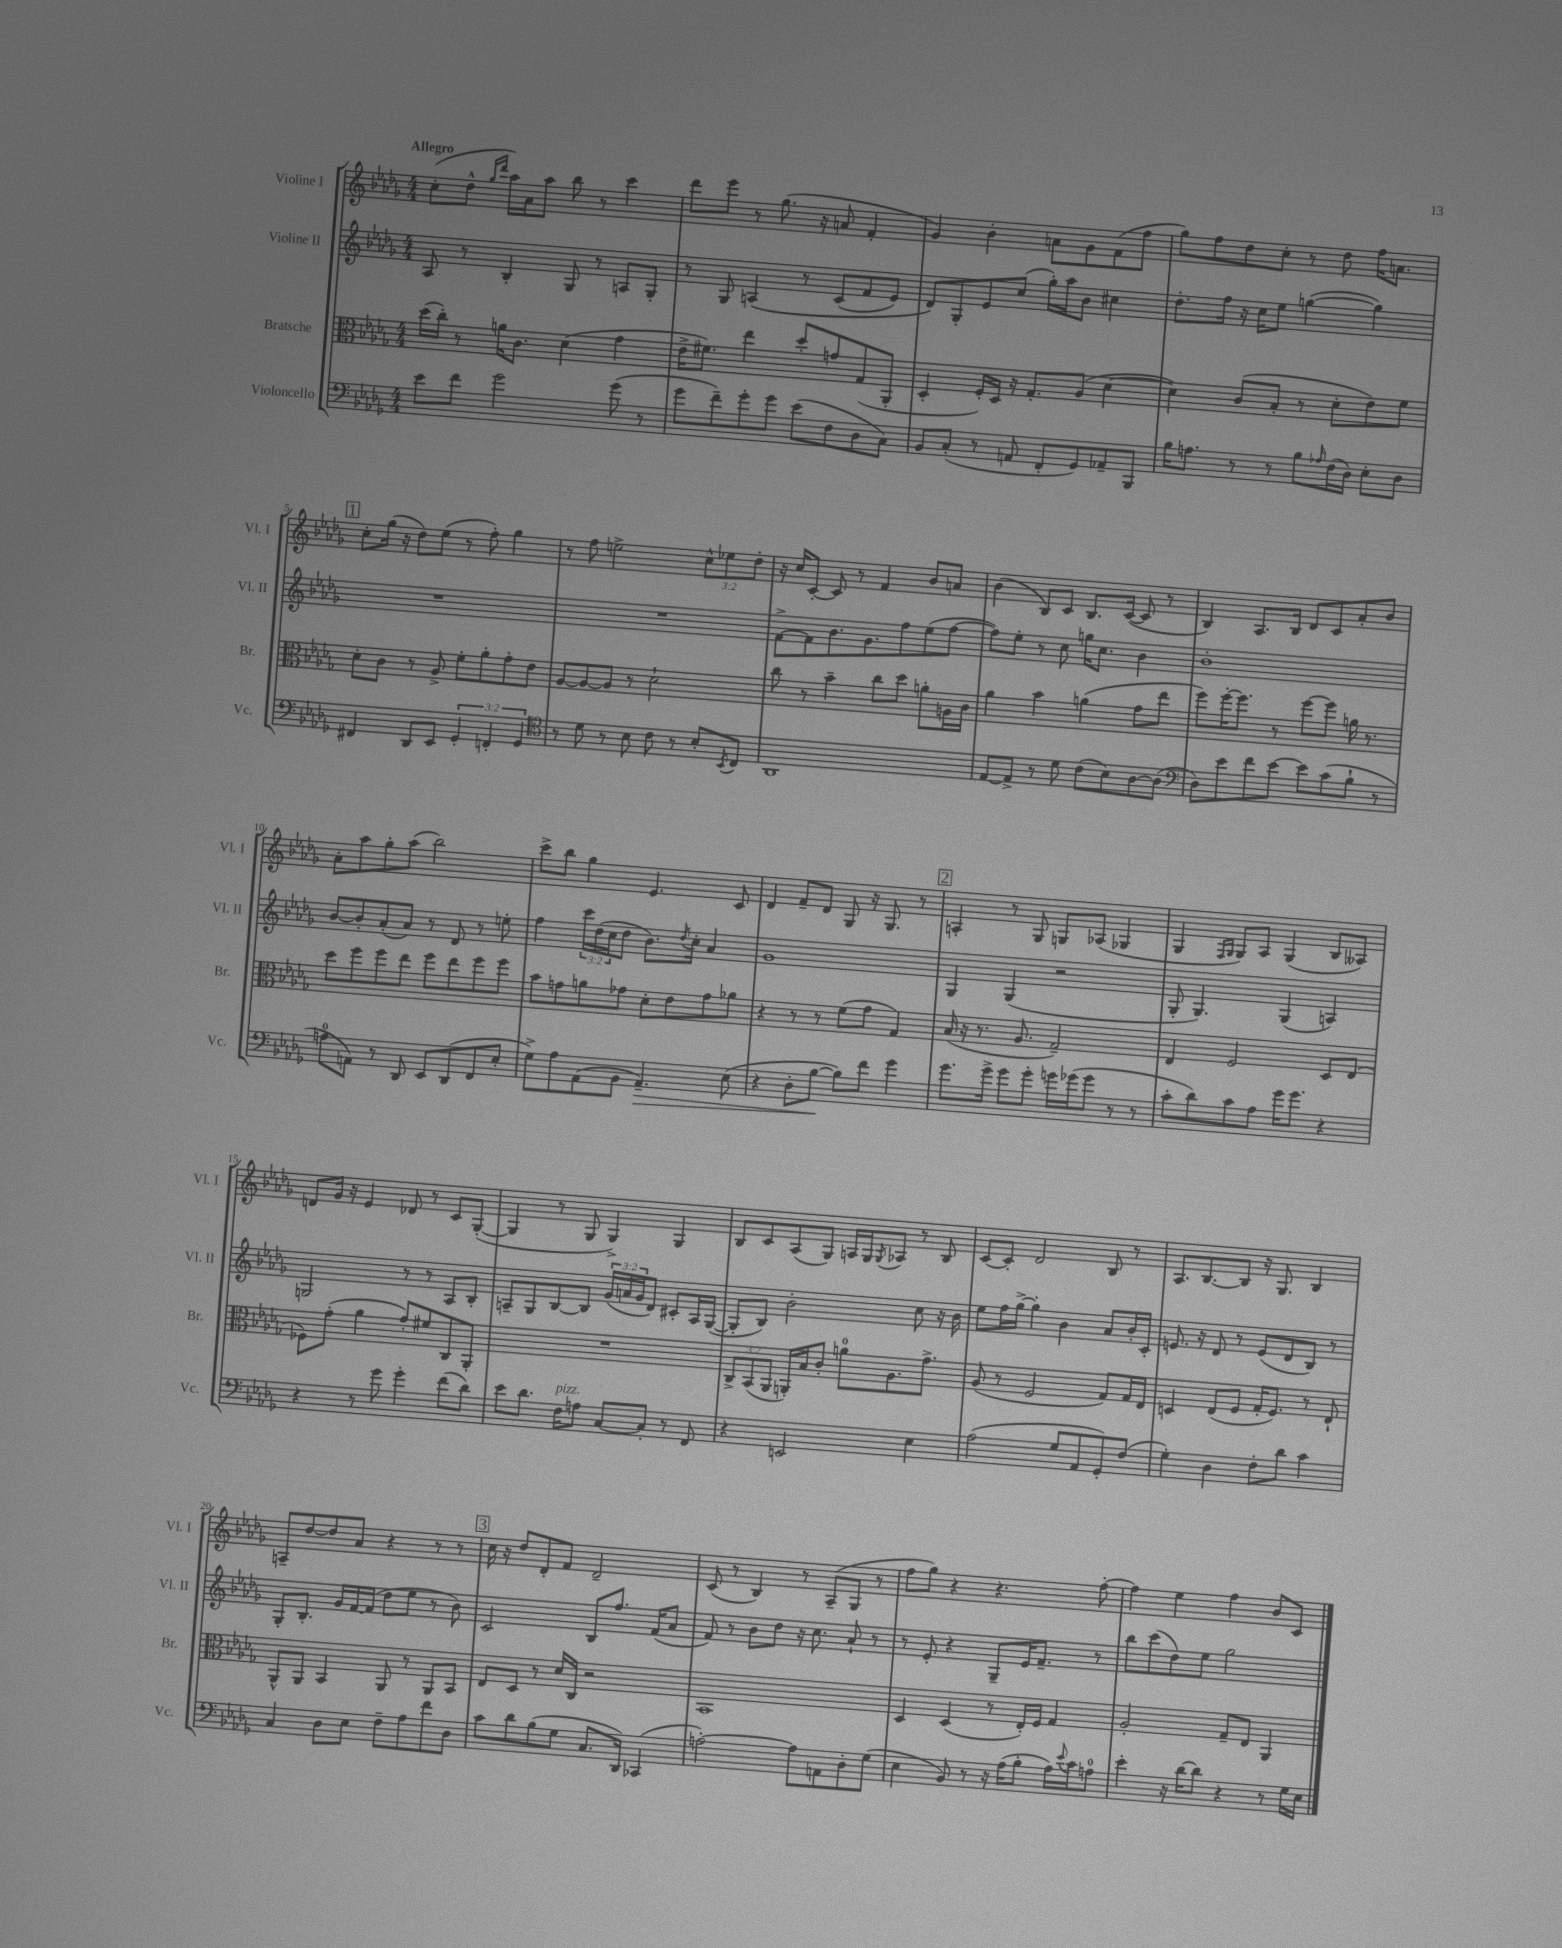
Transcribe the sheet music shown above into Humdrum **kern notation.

**kern	**kern	**kern	**kern
*staff4	*staff3	*staff2	*staff1
*clefF4	*clefC3	*clefG2	*clefG2
*k[b-e-a-d-g-]	*k[b-e-a-d-g-]	*k[b-e-a-d-g-]	*k[b-e-a-d-g-]
*M4/4	*M4/4	*M4/4	*M4/4
8e-	(16dd-	8A-	(8cc'
.	16cc')	.	.
8f	8r	8r	8dd-^^
.	.	.	16qqgg-
.	.	.	16qqddd-
2g-	16a	4B-'	16aa-)
.	8.c	.	16a-
.	.	.	8aa-
.	(4d-	8G-	8bb-
.	.	8r	8r
(8g-	4g-	8A	4ccc
8r	.	8G-'	.
=	=	=	=
8g-	16e-^	8r	8ddd-
.	8.f#)	.	.
8f~)	.	8G-	8eee-
8g-'	4ee-	&(4A	8r
8g-	.	.	(8.gg-
(8e-	8dd-'	8r	.
.	.	.	16r
8F	8g	(8c	8a
8D-	(8G-	8f	4f'
8C)	8AA-'	8e-)	.
=	=	=	=
8BB-	4D-'	8d-&)	4g-)
(8C'	.	8G-'	.
8r	16F')	8e-	4b-'
.	16D-	.	.
8AA	16r	(8cc	.
.	8.G-'	.	.
8FF'	.	16gg-')	8a
.	.	16aa-	.
8GG-)	(8A-	8b-	8g-
8AA-~	[4d-	4cc#	(8f
8BBB-	.	.	8ff
=	=	=	=
16B-	4d-])	8.dd-'	8gg-)
8.A	.	.	.
.	.	.	8ff
.	.	16ff	.
8r	(8c	16r	8dd-
.	.	16cc	.
8r	8B-'	8ee-	8cc'
8B-	8r	([4gg	8r
16qqA-	.	.	.
(16F	8d-'	.	8dd-
16D-)	.	.	.
8E-'	8e-)	4gg])	16ff
.	.	.	8.a
8D-	8f	.	.
=	=	=	=
4FF#	8d-'	1r	8cc'
.	8c	.	(16gg-
.	.	.	16r
8DD-	8r	.	8dd-)
8EE-	8A-^	.	(8ee-
6GG-'	8f'	.	8r
.	8a-'	.	8ff')
6FF'	.	.	.
.	8g-'	.	4gg-
6GG-	.	.	.
.	8e-	.	.
=	=	=	=
*clefC4	*	*	*
8r	[8A-	1r	8r
8d-	8A-_	.	8ff
8r	8A-]	.	2ee^
8B-	8r	.	.
8c	2d-`	.	.
8r	.	.	.
8B-'	.	.	12cc^^
.	.	.	12ee-
8qBB-	.	.	.
8C	.	.	.
.	.	.	12dd-'
=	=	=	=
1AA-	8cc	[8f^	16r
.	.	.	16cc
.	8r	8f]	[8c'
.	4b-~	8.b-	8c]
.	.	.	8r
.	.	8.g-	.
.	8cc	.	4f
.	8dd-	8ff	.
.	8a'	(8ee-	8b-
.	16A	[8ff	8a
.	16c	.	.
=	=	=	=
[8E-	4a-	8ff])	(4b-
8E-^]	.	8ee-'	.
8r	4b-	8r	8B-)
8d-	.	8cc	8c
(8c	(4a	16gg	8.B-
.	.	8.cc	.
8B-)	.	.	.
.	.	.	([16c
[8A-	8g-	4b-	8c]
(8A-]	8ee-	.	8r
=	=	=	=
*clefF4	*	*	*
8D-)	8ff)	1b-'	4B-)
8e-	[16ff'	.	.
.	8.ff]	.	.
8f	.	.	8.A-
[8e-	8r	.	.
.	.	.	16B-
8e-]	[8ff	.	8d-
(8c	8ff]	.	8c
8B-`	16a	.	8a-'
.	8.r	.	.
8r	.	.	8b-
=	=	=	=
8A	8dd-	[8b-	8a-'
8AA)	8ff	8b-']	8aa-
8r	8ff	(8a-'	8gg-'
8DD-	8ee-	8a-)	(8aa-
8EE-	8ff	8r	2bb-)
(8DD-	8ee-	8d-	.
8FF	8ff	8r	.
8E-'	8ff	8ee'	.
=	=	=	=
8G-^)	8b-	4ff	8ccc^
8A-	8g	.	8bb-
(8AA-	8a	24ccc	4gg-
.	.	(24dd-	.
.	.	24cc	.
8BB-	8g-	8dd-	.
4.AA-~)	8d-'	8.b-)	4.e-
.	8e-	.	.
.	.	8qdd-	.
.	.	16cc'	.
.	8g-	4a-	.
(8E-	8a-	.	8c
=	=	=	=
4r	4r	1g-	4d-
8D-'	8r	.	8f~
[8B-	8r	.	8d-
8B-])	(8f	.	8G-
8f	8g-	.	16r
.	.	.	8.G-
4g-	4G-)	.	.
.	.	.	8r
=	=	=	=
8.g-	(16B-	4G-	4A'
.	16r	.	.
.	8.r	.	.
16g-^	.	.	.
8g-	.	(4G-	8r
.	8.A-	.	.
8g-'	.	.	8G-
16g	2G-~)	2r	8G
(16g-	.	.	.
8g-	.	.	(8A-
8r	.	.	4G-
8r	.	.	.
=	=	=	=
8c'	4E-	8G-'	4G-
8d-)	.	4.G-)	.
.	.	.	16qqF
.	.	.	16qqG-
8c	2F	.	8G-)
8A-	.	.	8A-
16g-	.	(4G-	(4G-
8.g-	.	.	.
4r	8D-	4A)	8B-
.	(8E-	.	8A--)
=	=	=	=
4r	8F-)	2G	8d
.	(8g-'	.	16g-
.	.	.	16r
8r	4a-	.	4e-
8g-	.	.	.
4g-'	8g-')	8r	8d-
.	8f#	8r	8r
(8f	8C	8A-	8c
8d-)	8AA-'	8B-'	([8G-'
=	=	=	=
8e-	1r	8A~	4G-]
8.d-	.	8G-	.
.	.	[8B-	8r
16F	.	.	.
8A	.	8B-]	8G-
[8C	.	(24g-	4G-^)
.	.	24a	.
.	.	24g-	.
8C']	.	8d-)	.
8r	.	8c#'	4G-
8FF	.	16A	.
.	.	([16G-	.
=	=	=	=
4r	12C^	8G-']	8B-
.	(12BB-	.	.
.	.	8B-)	8c
.	12AA-	.	.
2EE	16AA')	2b-'	(8A-
.	16B-	.	.
.	8c'	.	8G-)
.	8a	.	16A
.	.	.	16G-
.	.	.	8qG-
.	8.A-	.	8A-
4E-	.	8cc	8r
.	8.g-^	.	.
.	.	16r	8B-
.	.	16b-	.
=	=	=	=
(2A-	(8A-	8ee-	[8c
.	8r	16ff	8c']
.	.	[16gg-^	.
.	2F	4gg-']	2d-
8G-	.	4b-	.
8AA-	.	.	.
8GG-')	8G-)	8a-	8B-
(8F	16G-	16b-'	8r
.	16E-	16c'	.
=	=	=	=
4G-')	4D	8.e	8.A-
.	.	16r	[8.B-
4D-	(8E-	8d-	.
.	8F	8r	8B-]
8F'	16G-'	(8e	16r
.	8.F)	.	8.G-
8d-	.	8d-	.
4c	8r	8B-)	4B-
.	8E-`	8r	.
=	=	=	=
4C	8AA-^^	8G-'	8A~
.	8AA-	8.B-'	[8dd-
8D-	4BB-	.	8dd-]
.	.	16g-	.
8E-	.	[16f	8a-
.	.	(16f]	.
8F~	8AA-	8dd-	4r
8A-	8r	8ee-	.
8f	8AA-	8r	8r
8D-	8BB-	8b-)	8r
=	=	=	=
8c	8E-	2c	16cc
.	.	.	16r
8d-	8D-	.	8dd-
(8B-	8r	.	8d-'
8G-	16d-	.	8f
.	16C	.	.
8.C	2r	8B-	2d-~
.	.	8.ff	.
16DD-)	.	.	.
(4CC-	.	.	.
.	.	(16f	.
.	.	8a-	.
=	=	=	=
[2A')	1BB-	8f)	(8c
.	.	8r	8r
.	.	8b-	4B-)
.	.	8dd-	.
8A]	.	16r	8r
.	.	8.cc	.
8AA	.	.	(8A-~
8D-'	.	8a-`	8G-
(8G-	.	8r	8r
=	=	=	=
4E-	4D-	8r	8ff
.	.	8e-'	8gg-)
8BB-)	(4D-	4r	4r
8r	.	.	.
16r	8r	8G-~	4.r
(16A-	.	.	.
8B-'	16E-')	16e-	.
.	16F	8.f~	.
16A-)	4G-	.	.
8qqe-	.	.	.
16c	.	.	.
8A	.	8r	[8ff'
=	=	=	=
4e-'	2A-'	8bb-	4ff]
.	.	(8ccc	.
16r	.	8dd-)	4ee-
[16d-	.	.	.
8d-]	.	8ee-	.
4r	8G-~	2gg-	4ff
.	8E-	.	.
8r	4AA-	.	8b-
16G-	.	.	8c
16E-	.	.	.
==	==	==	==
*-	*-	*-	*-
